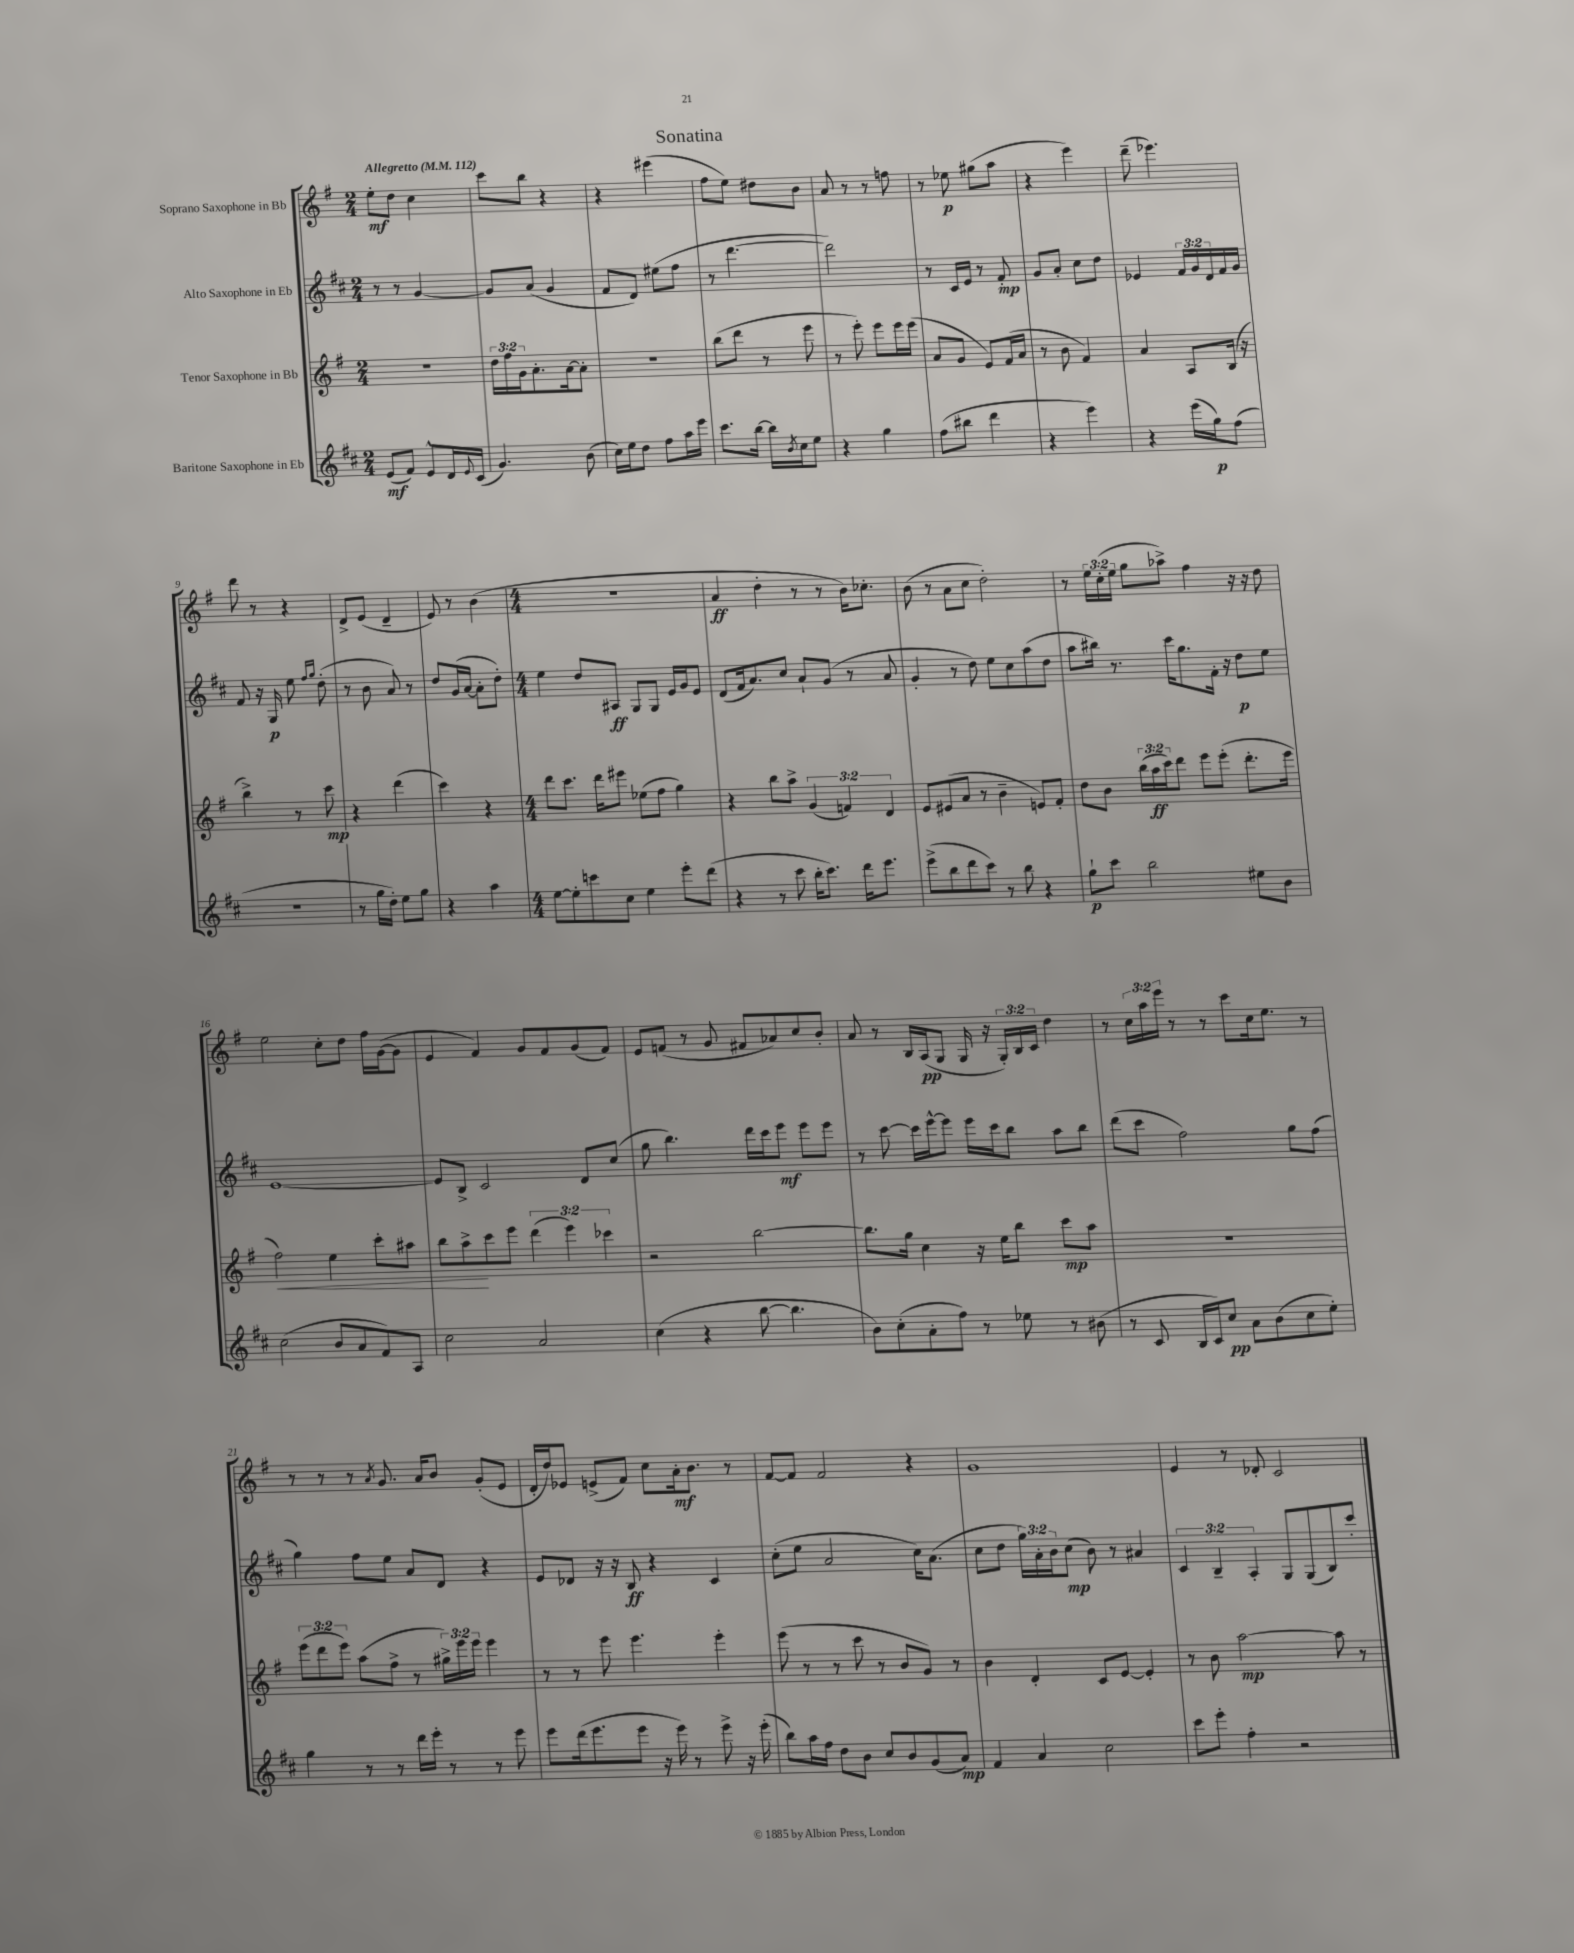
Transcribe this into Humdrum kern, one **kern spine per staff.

**kern	**kern	**kern	**kern
*staff4	*staff3	*staff2	*staff1
*clefG2	*clefG2	*clefG2	*clefG2
*k[f#c#]	*k[f#]	*k[f#c#]	*k[f#]
*M2/4	*M2/4	*M2/4	*M2/4
*MM112	*MM112	*MM112	*MM112
(8e	2r	8r	8ee'
8f#)	.	8r	8dd
8e^^	.	[4g	4cc
16d	.	.	.
8qqe	.	.	.
(16c#	.	.	.
=	=	=	=
4.g)	24dd	8g]	8ccc
.	24ff#	.	.
.	24g	.	.
.	8.a'	(8a	8bb
.	.	4g	4r
.	[16a	.	.
(8b	8a']	.	.
=	=	=	=
16cc#)	2r	8f#	4r
16ee	.	.	.
8dd	.	8d)	.
8ff#	.	(8ee#	(4eee#
16aa	.	8ff#	.
16eee	.	.	.
=	=	=	=
8.ccc#	(8bb	8r	8ff#
.	8ddd	[4.ddd	8ee)
[16bb	.	.	.
16bb]	8r	.	8dd#
8qb	.	.	.
16cc#	.	.	.
8ee	8eee	.	8b
=	=	=	=
4r	8r	2ddd])	8a
.	8eee')	.	8r
4gg	8eee	.	8r
.	16eee	.	8ff
.	(16eee	.	.
=	=	=	=
(8ff#	8a	8r	8r
8bb#	8g	16c#	8ee-
.	.	16e	.
4ddd	8e)	8r	(8gg#
.	(16f#	8f#'	8aa
.	16a	.	.
=	=	=	=
4r	8r	8g	4r
.	8b	8a'	.
4eee)	4f#)	8cc#	4eee)
.	.	8dd	.
=	=	=	=
4r	4a	4e-	(8ddd~
.	.	.	4.eee-)
(16eee	8A	24f#	.
.	.	24g	.
16gg)	.	.	.
.	.	24d	.
(8ff#	(16B	16f#	.
.	16r	16g	.
=	=	=	=
2r	4bb^)	8f#	8ddd
.	.	16r	8r
.	.	16G	.
.	8r	8ee	4r
.	.	16qqff#	.
.	.	16qqgg	.
.	8ccc	(8dd'	.
=	=	=	=
8r	4r	8r	8d^
16gg	.	8b	(8e
16dd')	.	.	.
8ee	(4ddd	8a)	4d~
8gg	.	8r	.
=	=	=	=
4r	4ccc)	8dd	8e)
.	.	(16g	8r
.	.	[16a	.
4aa	4r	8a']	(4b
.	.	8dd')	.
=	=	=	=
*M4/4	*M4/4	*M4/4	*M4/4
[8ee	8ddd	4ee	1r
8ee']	8.ccc	.	.
8ccc	.	8dd	.
.	16ddd	.	.
8cc#	8eee#	8A#	.
4ee	(8ee-	8G	.
.	8ff#	8G	.
8eee'	4gg)	16e	.
.	.	16g	.
(8ddd	.	8e	.
=	=	=	=
4r	4r	(8d	4a
.	.	16f#	.
.	.	8.a)	.
8r	8bb	.	4dd'
8ccc#	8aa^	8cc#	.
16bb'	(6g	8a`	8r
8.ccc#)	.	.	.
.	.	(8g	8r
.	6f)	.	.
16ddd	.	8r	16b)
8.eee	.	.	8.cc-'
.	6d	.	.
.	.	8a	.
=	=	=	=
(8eee^	8e	4g'	(8b
8bb	(8e#	.	8r
8ddd	8a	8r	8a
8ccc#)	8r	8dd)	8cc
8r	4b~	8ee	2dd')
8bb	.	8cc#	.
4r	8e)	(8aa	.
.	8f#'	8dd	.
=	=	=	=
8gg`	8dd	8aa	8r
8ccc#	8b	16bb#)	24ee
.	.	.	(24cc'
.	.	8.r	.
.	.	.	24ee
2bb	(24bb	.	8gg
.	24aa	.	.
.	24ccc)	.	.
.	8ddd	16ccc#	8aa-^)
.	.	8.gg	.
.	8eee	.	4ff#
.	(8eee'	16f#'	.
.	.	16r	.
8ee#	8.ddd'	8dd	16r
.	.	.	16r
8b	.	8ee	8dd
.	16eee	.	.
=	=	=	=
(2cc#	2ff#)	[1e	2ee
8b	4ee	.	8cc'
8a	.	.	8dd
8f#)	8ccc'	.	16ff#
.	.	.	([16g
8A	8aa#	.	8g]
=	=	=	=
2cc#	8bb	8e]	4e
.	8aa^	8B^	.
.	8ccc	2c#	4f#)
.	8eee	.	.
2a	(6ddd	.	8g
.	.	.	8f#
.	6eee)	.	.
.	.	8d	(8g
.	6ccc-	.	.
.	.	(8cc#	8f#)
=	=	=	=
(4cc#	2r	8gg	8e
.	.	4.bb)	(8f
4r	.	.	8r
.	.	.	8g
[8bb	[2bb	16ddd	8f#
.	.	16ccc#	.
4.bb]	.	8eee	8a-)
.	.	8eee	8cc
.	.	8eee	8b'
=	=	=	=
8b)	8.bb]	8r	8a
(8cc#'	.	[8ccc#	8r
.	16gg	.	.
8a'	4cc	16ccc#]	16B
.	.	[16eee^^	(16A
8ff#)	.	8eee]	8G
8r	16r	16eee	16G
.	16ee	16ccc#	16r
8ee-	8bb	8bb	24G')
.	.	.	24B
.	.	.	24c
8r	8ccc	8aa	4dd
(8b#	8aa	8bb	.
=	=	=	=
8r	1r	(8ddd	8r
8c#	.	8ccc#	24cc
.	.	.	24aa
.	.	.	24eee
16B	.	2ff#)	8r
16c#)	.	.	.
8cc#	.	.	8r
8a	.	.	8ccc
(8b	.	.	16cc
.	.	.	8.ee
8cc#	.	8gg	.
8ee')	.	(8ff#	8r
=	=	=	=
4gg	(12eee	4gg)	8r
.	12ddd	.	.
.	.	.	8r
.	12eee)	.	.
8r	(8aa	8ff#	8r
.	.	.	8qa
8r	8ff#^	8ee	8.g
16ddd	8r	8a	.
16eee'	.	.	16a
8r	24gg#^)	8d	8b
.	24eee	.	.
.	24eee	.	.
8r	4eee	4r	(8g'
8eee	.	.	8e
=	=	=	=
8eee	8r	8e	16d'
.	.	.	16dd)
(16ddd	8r	8d-	8e-
8.eee	.	.	.
.	8eee	16r	(8e^
.	.	16r	.
8eee	4.eee	8B	8f#)
16r	.	4r	8cc
16eee)	.	.	.
8r	.	.	16a'
.	.	.	8.b
8eee^	4eee'	4c#	.
16r	.	.	8r
(16eee'	.	.	.
=	=	=	=
8bb)	(8eee	(8cc#'	[8f#
16aa	8r	8ee	8f#]
16ff#	.	.	.
8dd	8r	2a	2f#
8b	8ccc	.	.
8cc#	8r	.	.
8b	8b	.	.
(8g	8g)	16cc#)	4r
.	.	(8.a	.
8a)	8r	.	.
=	=	=	=
4f#	4b	8cc#	1g
.	.	8dd	.
4a	4d'	24gg)	.
.	.	24a'	.
.	.	24b	.
.	.	(8cc#	.
2cc#	8c	8b)	.
.	[8e	8r	.
.	4e']	4a#	.
=	=	=	=
8ccc#	8r	6c#	4e
8eee'	8b	.	.
.	.	6B~	.
4ff#'	[2aa	.	8r
.	.	6A'	.
.	.	.	8d-'
2r	.	8G	2c
.	.	(8G	.
.	8aa]	8B)	.
.	8r	8ccc#'	.
==	==	==	==
*-	*-	*-	*-
